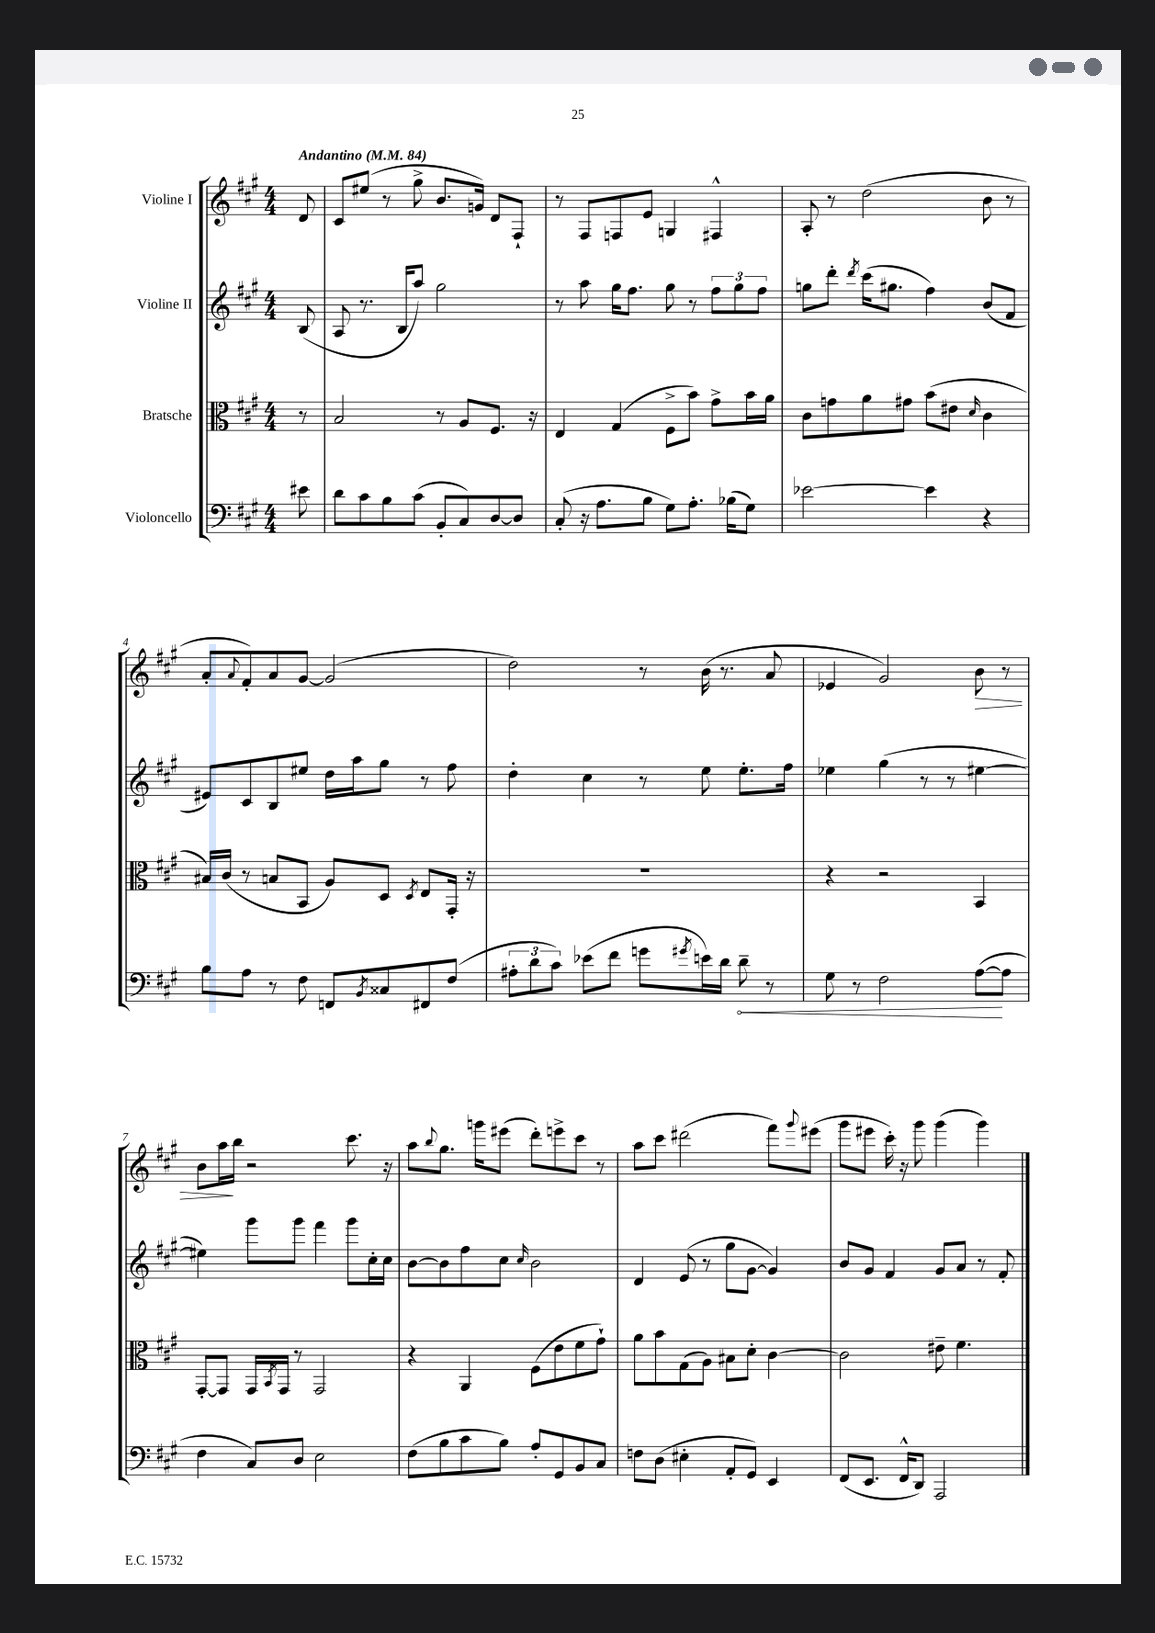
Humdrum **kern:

**kern	**dynam	**kern	**kern	**kern	**dynam
*part4	*part4	*part3	*part2	*part1	*part1
*staff4	*staff4	*staff3	*staff2	*staff1	*staff1
*I"Violoncello	*	*I"Bratsche	*I"Violine II	*I"Violine I	*
*clefF4	*	*clefC3	*clefG2	*clefG2	*
*k[f#c#g#]	*	*k[f#c#g#]	*k[f#c#g#]	*k[f#c#g#]	*
*M4/4	*	*M4/4	*M4/4	*M4/4	*
*MM84	*	*MM84	*MM84	*MM84	*
=	=	=	=	=	=
!	!	!	!	!LO:TX:a:B:t=Andantino	!
8e#X\	.	8r	(8B/	8d/	.
=1	=1	=1	=1	=1	=1
8d\L	.	2B/	8A/	8c#/L	.
8c#\	.	.	8.r	(8ee#X/J	.
8B\	.	.	.	8r	.
.	.	.	16B/KL	.	.
(8c#\J	.	.	8aa/J)	8gg#^\	.
8BB'/L	.	8r	2gg#\	8.b/L	.
8C#/)	.	8A/L	.	.	.
.	.	.	.	16gn/Jk)	.
[8D/	.	8.F#/J	.	8d/L	.
8D/J]	.	.	.	8F#`/J	.
.	.	16r	.	.	.
=2	=2	=2	=2	=2	=2
(8C#'/	.	4E/	8r	8r	.
16r	.	.	8aa\	8F#/L	.
8.A\L	.	.	.	.	.
.	.	(4G#/	16gg#\KL	8Fn/	.
.	.	.	8.ff#\J	.	.
8B\J	.	.	.	8e/J	.
8G#\L)	.	8F#^\L	8gg#\	4Gn/	.
8.A'\J	.	8b\J)	8r	.	.
.	.	8g#^\L	12ff#\L	4F#X^^/	.
(16B-X\KL	.	.	.	.	.
.	.	.	12gg#\	.	.
8G#\J)	.	16b\L	.	.	.
.	.	.	12ff#\J	.	.
.	.	16a\JJ	.	.	.
=3	=3	=3	=3	=3	=3
[2e-X\	.	8c#\L	8ggn\L	8A'/	.
.	.	8gn\	8ddd'\J	8r	.
.	.	.	8qddd/	.	.
.	.	8a\	(16ccc#\KL	(2dd\	.
.	.	.	8.gg#X\J	.	.
.	.	8g#X\J	.	.	.
4e-\]	.	(8b\L	4ff#\)	.	.
.	.	8e#X\J	.	.	.
.	.	16qqd/	.	.	.
4r	.	4c#\	(8b/L	8b\	.
.	.	.	8f#/J	8r	.
!!LO:LB:g=z
=4	=4	=4	=4	=4	=4
8B\L	.	16B#X/LL)	8e#X/L)	8a'/L	.
.	.	(16c#/JJ	.	.	.
.	.	.	.	8qqa/	.
8A\J	.	8r	8c#/	8f#'/)	.
8r	.	8Bn/L	8B/	8a/	.
8F#\	.	8BB/J	8ee#X/J	[8g#/J	.
8FFn/L	.	8A/L)	16dd\LL	(2g#/]	.
.	.	.	16aa\J	.	.
8qBB/	.	.	.	.	.
8C##X/	.	8D/J	8gg#\J	.	.
.	.	8qD/	.	.	.
8FF#X/	.	8E/L	8r	.	.
(8F#/J	.	16GG#'/Jk	8ff#\	.	.
.	.	16r	.	.	.
=5	=5	=5	=5	=5	=5
12A#X'\L	.	1r	4dd'\	2dd\)	.
12d\	.	.	.	.	.
12c#\J)	.	.	.	.	.
(8e-X\L	.	.	4cc#\	.	.
8f#\J	.	.	.	.	.
8gn\L	.	.	8r	8r	.
8qg#X/	.	.	.	.	.
16en\L)	.	.	8ee\	(16b\	.
16d\JJ	.	.	.	8.r	.
!	!LO:HP:b	!	!	!	!
8d~\	<	.	8.ee'\L	.	.
8r	.	.	.	8a/	.
.	.	.	16ff#\Jk	.	.
=6	=6	=6	=6	=6	=6
8G#\	.	4r	4ee-X\	4e-X/	.
8r	.	.	.	.	.
2F#\	.	2r	(4gg#\	2g#/)	.
.	.	.	8r	.	.
.	.	.	8r	.	.
!	!	!	!	!	!LO:HP:b
([8A\L	.	4BB/	[4ee#X\	8b\	>
8A\J]	[	.	.	8r	.
!!LO:LB:g=z
=7	=7	=7	=7	=7	=7
4F#\	.	[8GG#'/L	4ee#X\])	8b\L	.
.	.	8GG#/J]	.	16aa\L	.
.	.	.	.	16bb\JJ	]
8C#/L)	.	16GG#/LL	8ggg#\L	2r	.
.	.	8qBB/	.	.	.
.	.	16GG#/JJ	.	.	.
8D/J	.	8r	8ggg#\J	.	.
2E\	.	2GG#/	4fff#\	.	.
.	.	.	8ggg#\L	8.ccc#\	.
.	.	.	16cc#'\L	.	.
.	.	.	16cc#\JJ	16r	.
=8	=8	=8	=8	=8	=8
(8F#\L	.	4r	[8b\L	8aa\L	.
.	.	.	.	8qqbb/	.
8B\	.	.	8b\]	8.gg#\J	.
8c#\	.	4AA/	8ff#\	.	.
.	.	.	.	16gggn\KL	.
8B\J)	.	.	8cc#\J	(8eee#X\J	.
.	.	.	16qqcc#/	.	.
8A'/L	.	(8F#\L	2b\	8ddd'\L)	.
8GG#/	.	8e\	.	8eeen^\	.
8BB/	.	8f#\	.	8ccc#\J	.
8C#/J	.	8g#`\J)	.	8r	.
=9	=9	=9	=9	=9	=9
8Fn\L	.	8a\L	4d/	8aa\L	.
(8D\J	.	8b\	.	8ccc#\J	.
4E#X'\	.	(8G#\	(8e/	(2ddd#X\	.
.	.	8A\J)	8r	.	.
8AA'/L	.	8B#X\L	8gg#\L	.	.
8GG#/J)	.	8d'\J	[8g#\J	.	.
4EE/	.	[4c#\	4g#/])	8fff#\L)	.
.	.	.	.	8qqggg#/	.
.	.	.	.	(8eee#X\J	.
=10	=10	=10	=10	=10	=10
(8FF#/L	.	2c#\]	8b/L	8ggg#\L	.
8.EE/J	.	.	8g#/J	8eee#X\J	.
.	.	.	4f#/	16ccc#'\)	.
16FF#^^/KL	.	.	.	16r	.
8DD/J)	.	.	.	8ggg#\	.
2AAA/	.	8e#X~\	8g#/L	(4ggg#\	.
.	.	4.f#\	8a/J	.	.
.	.	.	8r	4ggg#\)	.
.	.	.	8f#'/	.	.
==	==	==	==	==	==
*-	*-	*-	*-	*-	*-
